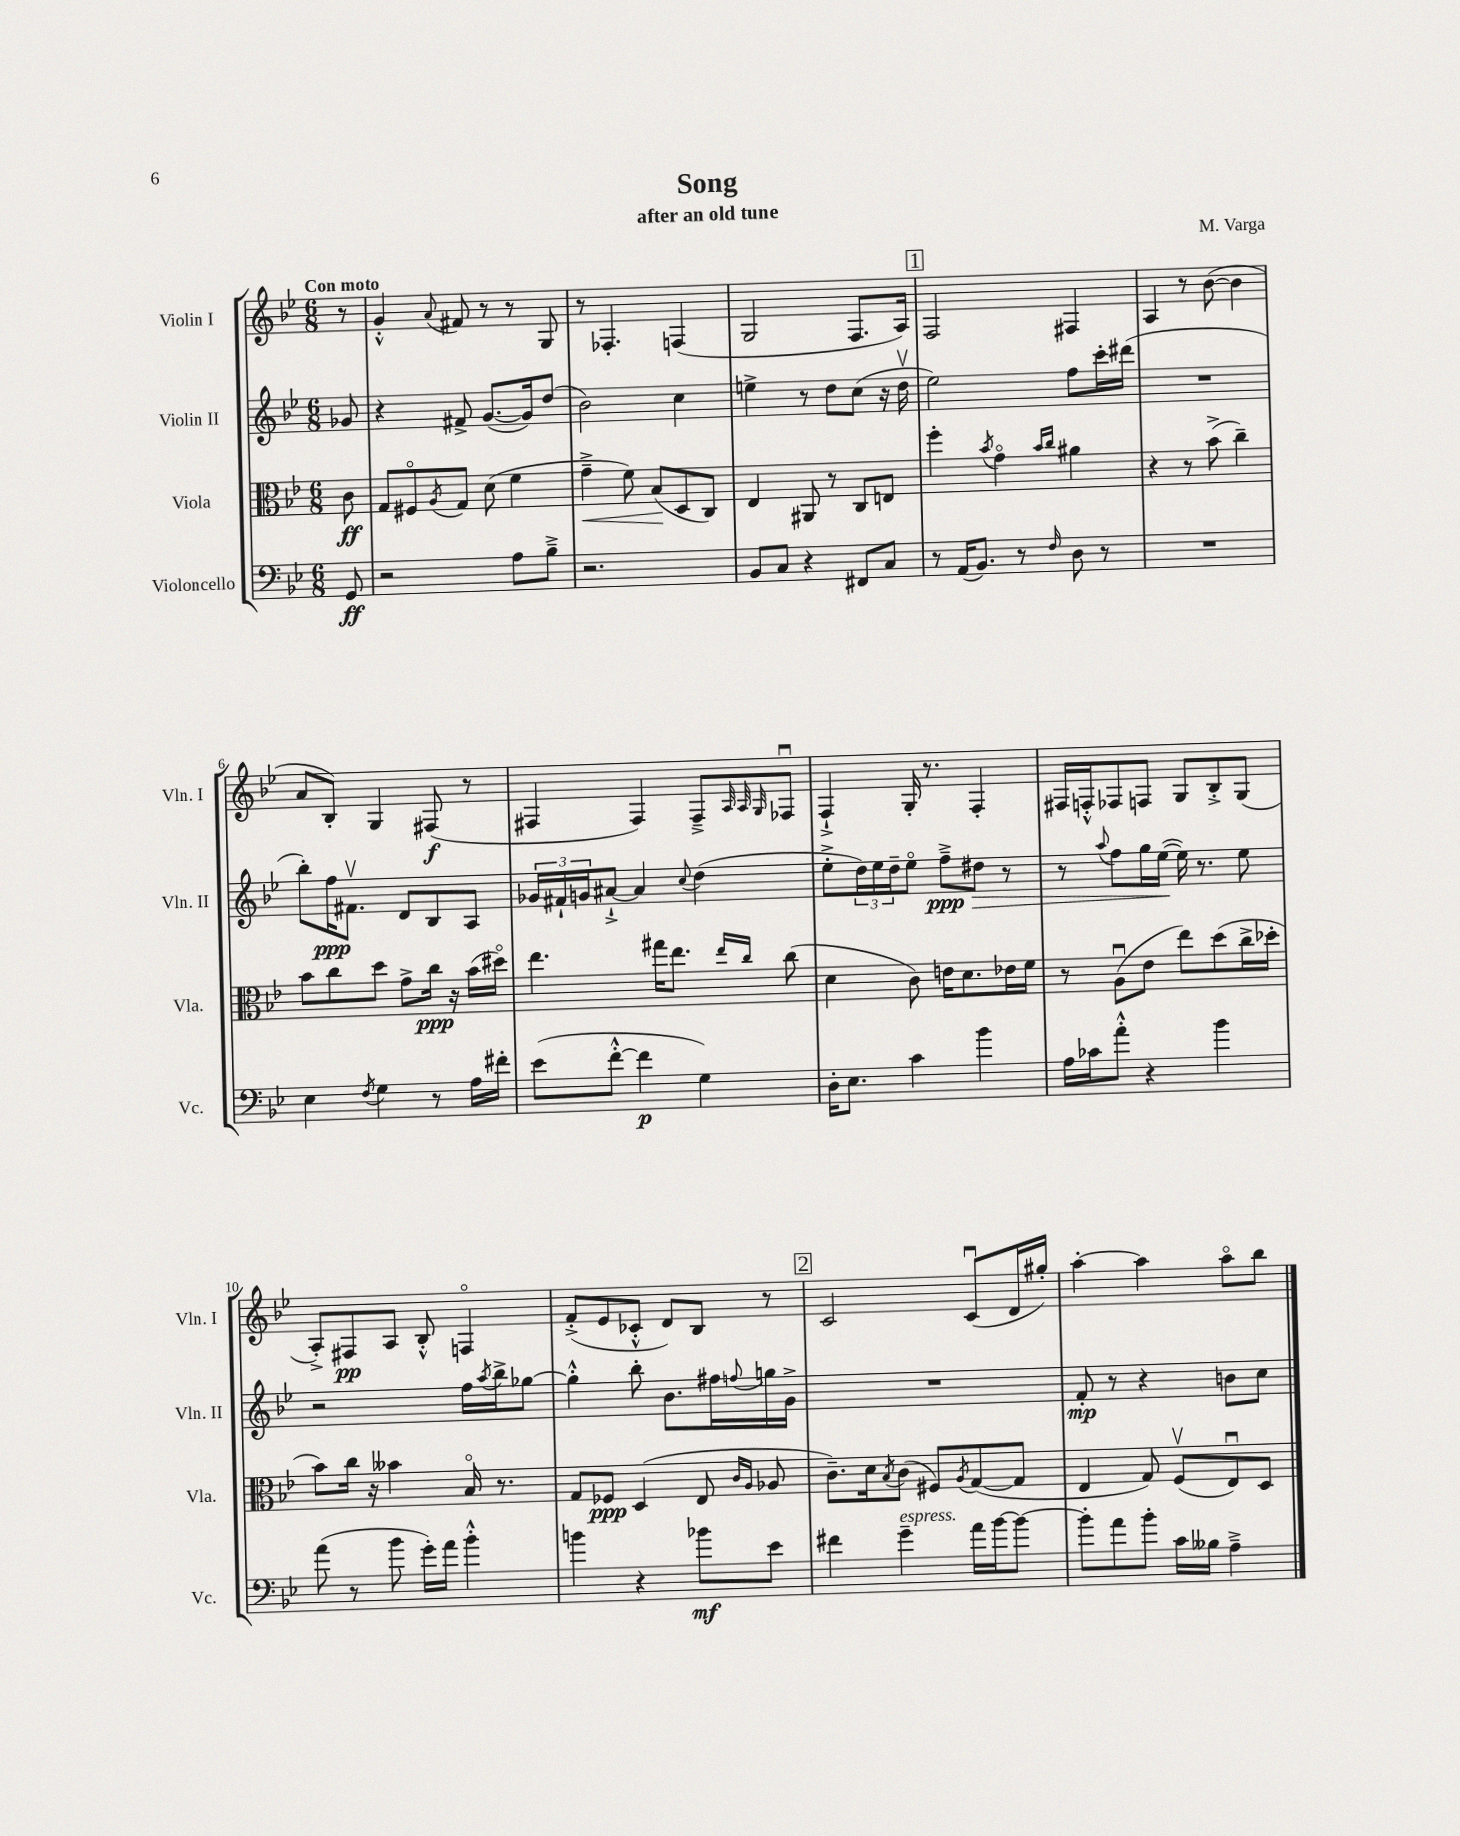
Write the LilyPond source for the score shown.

\header { title = "Song" composer = "M. Varga" subtitle = "after an old tune" }
<<
\new StaffGroup <<
\new Staff = "s0" \with { instrumentName = "Violin I" shortInstrumentName = "Vln. I" } {
    \clef treble \key bes \major \numericTimeSignature \time 6/8 \partial 8 \tempo "Con moto"
    r8 |
    g'4-.-^ \appoggiatura { a'8 } fis'8 r8 r8 g8 |
    r8 fes4.-. f4( |
    g2 f8. a16) |
    \mark \markup { \box "1" } f2 fis4 |
    a4 r8 bes'8~( bes'4 |
    a'8 bes8-.) g4 fis8\f( r8 |
    fis4 fis4) fis8---> \grace { a32 a32 g32 } fes8\downbow |
    f4-!-> g16-. r8. f4-. |
    fis16 f16-.-^ fes8 f8 g8 bes8-.-> g8( |
    a8-.->) fis8\pp a8 bes8-.-^ f4\flageolet |
    f'8-.->( ees'8 ces'8-.-^ d'8) bes8 r8 |
    \mark \markup { \box "2" } c'2 c'8\downbow( d'16 gis''16-.) |
    a''4~-. a''4 a''8\flageolet bes''8 \bar "|." |
}
\new Staff = "s1" \with { instrumentName = "Violin II" shortInstrumentName = "Vln. II" } {
    \clef treble \key bes \major \numericTimeSignature \time 6/8 \partial 8
    ges'8 |
    r4 fis'8-> g'8.~( g'16) d''8( |
    bes'2) c''4 |
    e''4-> r8 d''8 c''8( r16 d''16\upbow |
    \mark \markup { \box "1" } ees''2) f''8 c'''16-. dis'''16( |
    R2. |
    bes''8-.) f''16\ppp fis'8.\upbow d'8 bes8 a8 |
    \tuplet 3/2 { ges'16 fis'16-! g'16 } ais'8~-!-> ais'4 \appoggiatura { c''8 } d''4( |
    ees''8-.-> \tuplet 3/2 { d''16) ees''16 d''16-- } ees''8\flageolet f''8--->\ppp\> dis''8 r8 |
    r8 \appoggiatura { a''8 } f''8 g''16 ees''16~\!( ees''16) r8. ees''8 |
    r2 f''16 \acciaccatura { a''8 } bes''16-> ges''8~ |
    ges''4-.-^ bes''8-. bes'8. fis''16 \appoggiatura { f''8 } g''16 g'16-> |
    \mark \markup { \box "2" } R2. |
    f'8-.\mp r8 r4 b'8 c''8 \bar "|." |
}
\new Staff = "s2" \with { instrumentName = "Viola" shortInstrumentName = "Vla." } {
    \clef alto \key bes \major \numericTimeSignature \time 6/8 \partial 8
    c'8\ff |
    g8 fis8\flageolet \acciaccatura { a8 } g8 d'8( f'4 |
    g'4--->\< f'8) bes8\!( d8 c8) |
    ees4 ais,8 r8 c8 e8 |
    \mark \markup { \box "1" } f''4-. \acciaccatura { bes'8 } g'4\flageolet \grace { bes'16 c''16 } ais'4 |
    r4 r8 bes'8->( c''4--) |
    bes'8 c''8 d''8 g'8-> c''16\ppp r16 bes'16( dis''16\flageolet) |
    ees''4. gis''16 ees''8. \grace { ees''16 c''16 } c''8( |
    d'4 c'8) e'16 d'8. ees'16 f'16 |
    r8 a8\downbow( ees'8 ees''8) d''8( c''16-> des''16-. |
    bes'8) c''16 r16 beses'4 bes16\flageolet r8. |
    g8 fes8\ppp d4( ees8 \grace { c'16 a16 } aes8 |
    \mark \markup { \box "2" } c'8.--) d'16 \acciaccatura { bes8 } c'8( fis8) \acciaccatura { a8 } g8~( g8 |
    ees4 g8) f8\upbow( ees8\downbow) d8 \bar "|." |
}
\new Staff = "s3" \with { instrumentName = "Violoncello" shortInstrumentName = "Vc." } {
    \clef bass \key bes \major \numericTimeSignature \time 6/8 \partial 8
    g,8\ff |
    r2 a8 bes8---> |
    r2. |
    bes,8 c8 r4 fis,8 c8 |
    \mark \markup { \box "1" } r8 a,16( bes,8.) r8 \grace { f16 } d8 r8 |
    R2. |
    ees4 \acciaccatura { f8 } g4 r8 a16 fis'16-. |
    ees'8( f'8~-.-^ f'4\p g4) |
    d16-. ees8. c'4 bes'4 |
    a16 ces'16 a'8-.-^ r4 bes'4 |
    a'8( r8 bes'8 g'16-.) a'16 bes'4-.-^ |
    b'4 r4 bes'8\mf ees'8 |
    \mark \markup { \box "2" } fis'4 g'4--^\markup { \italic "espress." } a'16 bes'16~ bes'8~ |
    bes'8-. a'8 bes'8-. c'16 beses16 a4---> \bar "|." |
}
>>
>>
